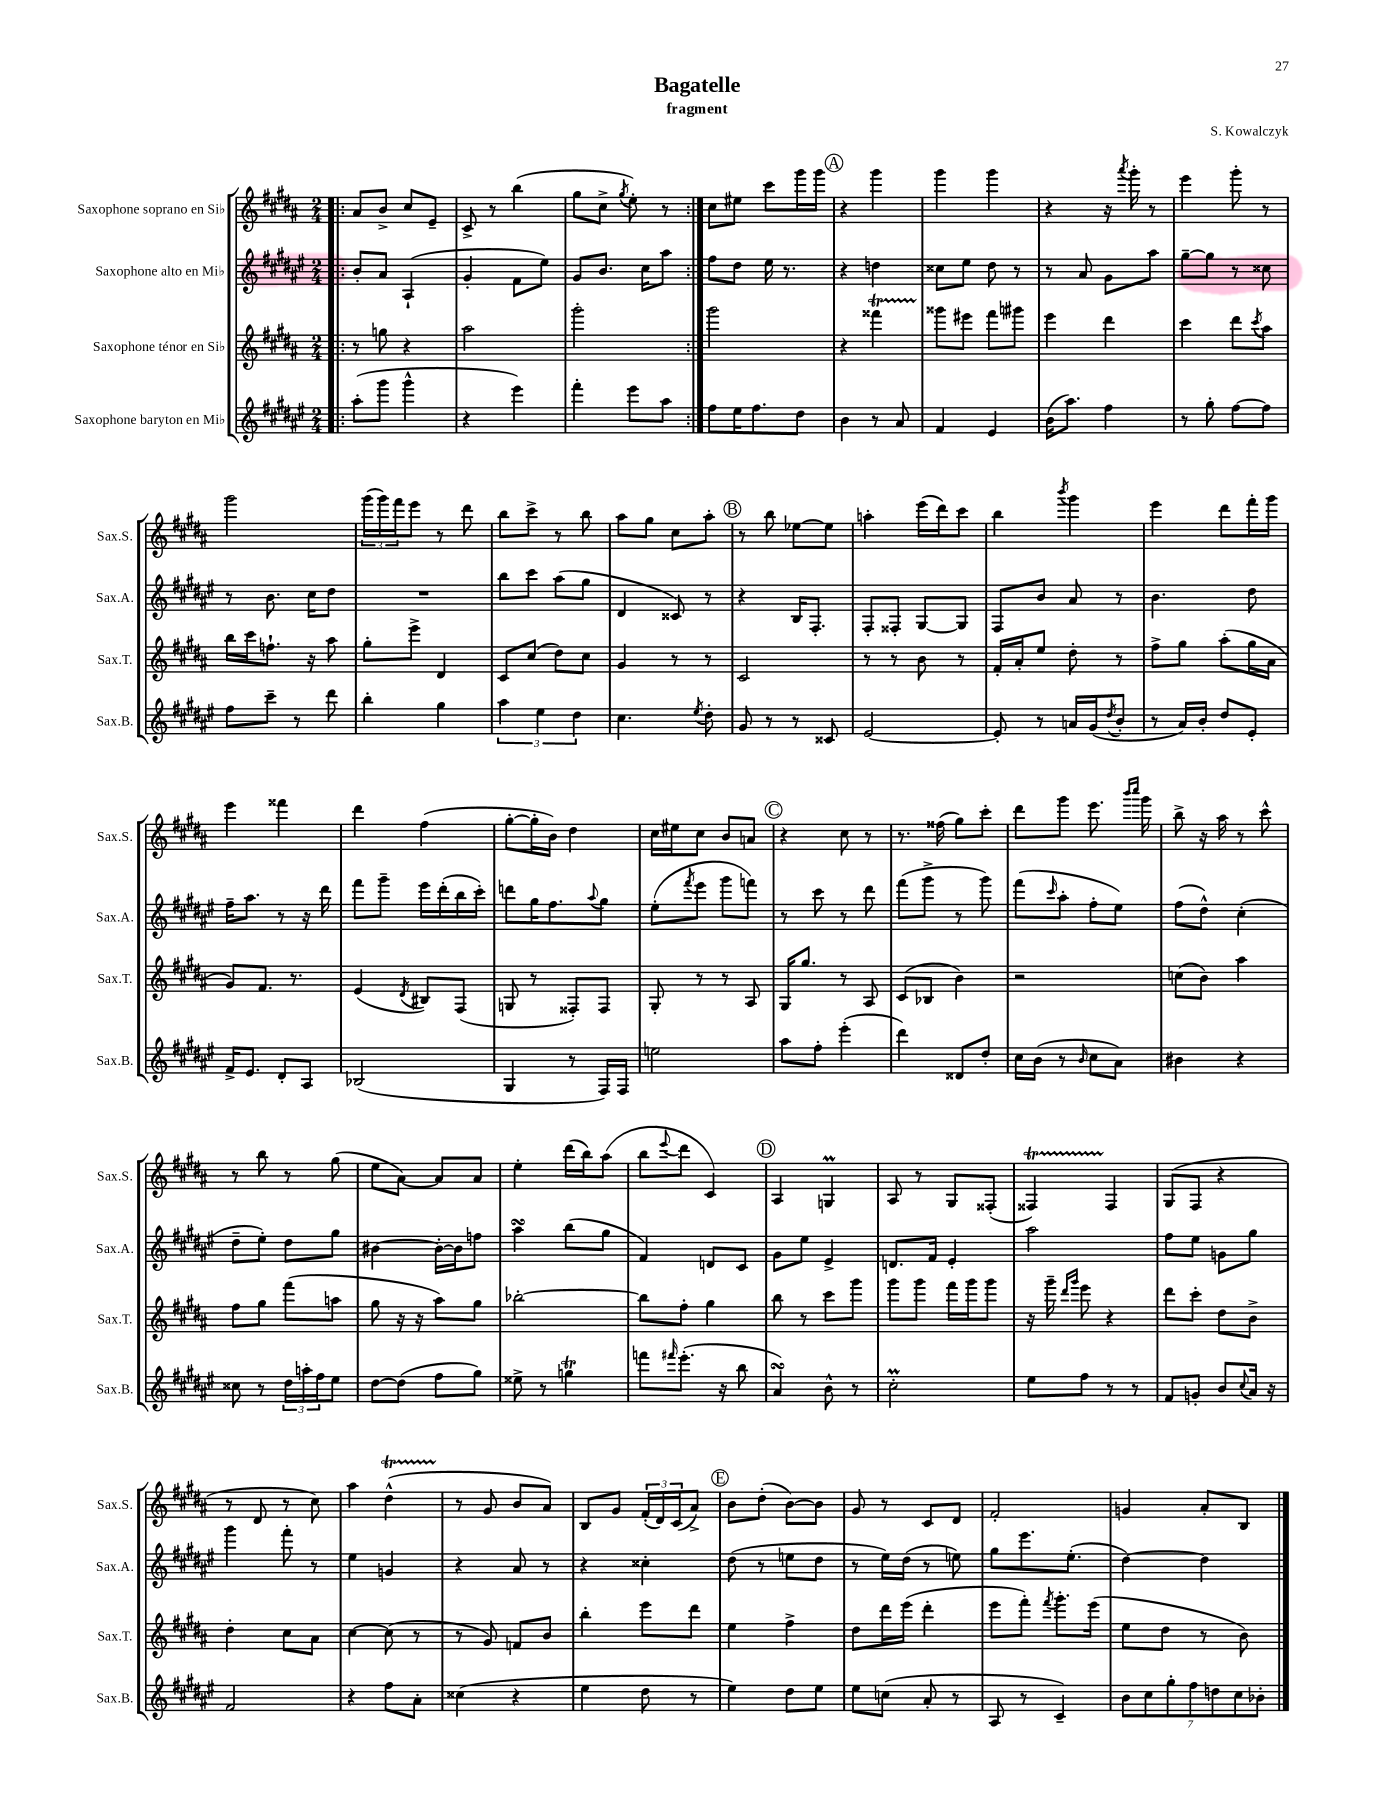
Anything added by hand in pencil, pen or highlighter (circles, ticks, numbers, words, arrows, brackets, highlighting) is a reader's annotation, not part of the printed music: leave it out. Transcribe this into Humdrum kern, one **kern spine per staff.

**kern	**kern	**kern	**kern
*staff4	*staff3	*staff2	*staff1
*clefG2	*clefG2	*clefG2	*clefG2
*k[f#c#g#d#a#e#]	*k[f#c#g#d#a#]	*k[f#c#g#d#a#e#]	*k[f#c#g#d#a#]
*M2/4	*M2/4	*M2/4	*M2/4
=!|:	=!|:	=!|:	=!|:
(8aa#'\L	8r	8b'/L	8a#/L
8ggg#\J	8gg\	8a#/J	8b^/J
4ggg#^^\	4r	(4A#`/	8cc#/L
.	.	.	8e~/J
=	=	=	=
4r	2aa#\	4g#'/	8c#^/
.	.	.	8r
4eee#\)	.	8f#\L	(4bb\
.	.	8ee#\J)	.
=	=	=	=
4fff#'\	2ggg#'\	8g#/L	8gg#\L
.	.	8.b/J	8cc#^\J
.	.	.	8qgg#/
8eee#\L	.	.	8ee'\)
.	.	16cc#\LK	.
8aa#\J	.	8aa#\J	8r
=:|!	=:|!	=:|!	=:|!
8ff#\L	2ggg#\	8ff#\L	8cc#\L
16ee#\K	.	8dd#\J	8ee#\J
8.ff#\	.	.	.
.	.	16ee#\	8ccc#\L
.	.	8.r	.
8dd#\J	.	.	16ggg#\L
.	.	.	16ggg#\JJ
=	=	=	=
4b\	4r	4r	4r
8r	4fff##\	4dd\	4ggg#\
8a#/	.	.	.
=	=	=	=
4f#/	8ggg##\L	8cc##\L	4ggg#\
.	8eee#\J	8ee#\J	.
4e#/	8fff#\L	8dd#\	4ggg#\
.	8ggg#\J	8r	.
=	=	=	=
(16b\LK	4eee\	8r	4r
8.aa#\J)	.	.	.
.	.	8a#/	.
4ff#\	4ddd#\	8g#\L	16r
.	.	.	8qaaa#/
.	.	.	16ggg#'\
.	.	8aa#\J	8r
=	=	=	=
8r	4ccc#\	[8gg#~\L	4eee\
8gg#'\	.	8gg#\]J	.
[8ff#\L	8ddd#\L	8r	8ggg#'\
.	8qccc#/	.	.
8ff#\]J	8aa#\J	8cc##\	8r
=	=	=	=
8ff#\L	16bb\LL	8r	2ggg#\
.	16ccc#\J	.	.
8ccc#~\J	8.ff`\J	8.b\	.
8r	.	.	.
.	16r	16cc#\LK	.
8ddd#\	8aa#\	8dd#\J	.
=	=	=	=
4bb'\	8gg#'\L	2r	(24ggg#\LL
.	.	.	24ggg#\)
.	.	.	24fff#\J
.	8eee^\J	.	8eee\J
4gg#\	4d#/	.	8r
.	.	.	8ddd#\
=	=	=	=
6aa#\	8c#/L	8bb\L	8bb\L
.	(8cc#/J	8ccc#\J	8ccc#^\J
6ee#\	.	.	.
.	8dd#\L)	(8aa#\L	8r
6dd#\	.	.	.
.	8cc#\J	8gg#\J	8bb\
=	=	=	=
4.cc#\	4g#/	4d#/	8aa#\L
.	.	.	8gg#\J
.	8r	8c##/)	8cc#\L
8qee#/	.	.	.
8dd#'\	8r	8r	8aa#'\J
=	=	=	=
8g#/	2c#/	4r	8r
8r	.	.	8bb\
8r	.	16B/LK	[8ee-\L
.	.	8.F#'/J	.
8c##/	.	.	8ee-\]J
=	=	=	=
[2e#/	8r	8F#'/L	4aa'\
.	8r	8F##'/J	.
.	8b\	[8G#/L	(16eee\LL
.	.	.	16ddd#\J)
.	8r	8G#/]J	8ccc#\J
=	=	=	=
8e#'/]	16f#'/LL	8F#/L	4bb\
.	16a#'/J	.	.
8r	8ee/J	8b/J	.
.	.	.	8qbbb/
16a/LL	8dd#'\	8a#/	4ggg#\
(16g#/J	.	.	.
8qdd#/	.	.	.
8b'/J	8r	8r	.
=	=	=	=
8r	8ff#^\L	4.b\	4eee\
16a#/LL)	8gg#\J	.	.
16b'/JJ	.	.	.
8dd#/L	(8aa#'\L	.	8ddd#\L
8e#'/J	16gg#\L	8dd#\	16fff#'\L
.	16a#\JJ	.	16ggg#\JJ
=	=	=	=
16f#^/LK	8g#/L)	16ff#~\LK	4eee\
8.e#/J	.	8.aa#\J	.
.	8.f#/J	.	.
8d#'/L	.	8r	4fff##\
.	8.r	.	.
8A#/J	.	16r	.
.	.	16ddd#\	.
=	=	=	=
(2B-/	(4e/	8fff#\L	4ddd#\
.	.	8ggg#~\J	.
.	8qd#/	.	.
.	8B#/L)	16eee#\LL	(4ff#\
.	.	(16ddd#'\	.
.	(8F#/J	16bb\	.
.	.	16ccc#'\JJ)	.
=	=	=	=
4G#/	8G/	8ddd\L	[8gg#'\L
.	8r	16gg#\K	16gg#'\]L
.	.	8.ff#\	16b\JJ)
8r	8F##'/L)	.	4dd#\
.	.	8qqaa#/	.
16F#/LL)	8F##/J	8gg#\J	.
16F#/JJ	.	.	.
=	=	=	=
2ee\	8G#'/	(8ee#'\L	16cc#\LL
.	.	.	16ee#\J
.	.	8qfff#/	.
.	8r	8eee#\J	8cc#\J
.	8r	8ggg#\L	8b/L
.	8A#/	8fff\J)	8a/J
=	=	=	=
8aa#\L	16G#/LK	8r	4r
.	8.gg#/J	.	.
8ff#'\J	.	8ccc#\	.
(4eee#'\	8r	8r	8cc#\
.	8A#/	8ddd#\	8r
=	=	=	=
4ddd#\)	(8c#/L	(8fff#\L	8.r
.	8B-/J	8ggg#^\J	.
.	.	.	(16ff##\
8d##/L	4b\)	8r	8gg#\L)
8dd#'/J	.	8ggg#\)	8ccc#'\J
=	=	=	=
16cc#\LL	2r	(8fff#\L	8ddd#\L
(16b\JJ	.	.	.
.	.	16qqccc#/	.
8r	.	8aa#'\J	8ggg#\J
16qqb/	.	.	.
8cc#\L	.	8ff#'\L	8.eee\
8a#\J)	.	8ee#\J)	.
.	.	.	16qqbbb/LL
.	.	.	16qqcccc#/JJ
.	.	.	16ggg#\
=	=	=	=
4b#\	(8cc\L	(8ff#\L	8bb^\
.	8b\J)	8dd#^^\J)	16r
.	.	.	16aa#\
4r	4aa#\	(4cc#'\	8r
.	.	.	8ccc#^^\
=	=	=	=
8cc##\	8ff#\L	8dd#~\L	8r
8r	8gg#\J	8ee#'\J)	8bb\
24dd#\LL	(8fff#\L	8dd#\L	8r
24aa'\	.	.	.
24ff#\J	.	.	.
8ee#\J	8aa\J	8gg#\J	(8gg#\
=	=	=	=
[8dd#\L	8gg#\	[4b#\	8ee\L
(8dd#\]J	16r	.	[8a#\J)
.	16r	.	.
8ff#\L	8aa#\L)	16b#'\_LL	8a#/]L
.	.	16b#\]J	.
8gg#\J)	8gg#\J	8ff\J	8a#/J
=	=	=	=
8ee##^\	[2bb-'\	4aa#\	4ee'\
8r	.	.	.
4gg\	.	(8bb\L	(16ddd#\LL
.	.	.	16bb\J)
.	.	8gg#\J	(8aa#\J
=	=	=	=
8fff\L	8bb-\]L	4f#/)	8bb\L
16qqfff#/	.	.	8qqeee/
(8.eee#'\J	8ff#'\J	.	8ddd#\J
.	4gg#\	8d/L	4c#/)
16r	.	.	.
8bb\	.	8c#/J	.
=	=	=	=
4a#/)	8bb\	8g#\L	4A#/
.	8r	8ee#\J	.
8b^^\	8ccc#\L	4e#^/	4G/
8r	8ggg#\J	.	.
=	=	=	=
2cc#'\	8ggg#\L	8.d/L	8A#/
.	8ggg#\J	.	8r
.	.	16f#/Jk	.
.	16fff#\LL	4e#'/	8G#/L
.	16ggg#\J	.	.
.	8ggg#\J	.	(8F##'/J
=	=	=	=
8ee#\L	16r	2aa#\	4F##/)
.	16ggg#~\	.	.
.	16qqddd#/LL	.	.
.	16qqggg#/JJ	.	.
8ff#\J	8eee\	.	.
8r	4r	.	4F##/
8r	.	.	.
=	=	=	=
8f#/L	8ddd#\L	8ff#\L	(8G#/L
8g'/J	8ccc#'\J	8ee#\J	8F#/J
8b/L	8dd#\L	8g\L	4r
8qqcc#/	.	.	.
16a#/Jk	8b^\J	8gg#\J	.
16r	.	.	.
=	=	=	=
2f#/	4dd#'\	4ggg#\	8r
.	.	.	8d#/
.	8cc#\L	8fff#'\	8r
.	8a#\J	8r	8cc#\)
=	=	=	=
4r	[4cc#\	4ee#\	4aa#\
8ff#\L	(8cc#\]	4g/	(4dd#^^\
8a#'\J	8r	.	.
=	=	=	=
(4cc##\	8r	4r	8r
.	8g#/)	.	8g#/
4r	8f/L	8a#/	8b/L
.	8b/J	8r	8a#/J)
=	=	=	=
4ee#\	4bb'\	4r	8B/L
.	.	.	8g#/J
8dd#\	8eee\L	4cc##'\	(24f#'/LL
.	.	.	24d#/)
.	.	.	(24c#/J
8r	8ddd#\J	.	8a#^/J)
=	=	=	=
4ee#\)	4ee\	(8dd#\	8b\L
.	.	8r	(8dd#'\J
8dd#\L	4ff#^\	8ee\L	[8b\L)
8ee#\J	.	8dd#\J	8b\]J
=	=	=	=
8ee#\L	8dd#\L	8r	8g#/
(8cc\J	16ddd#\L	16ee#\LL)	8r
.	(16eee\JJ	(16dd#\JJ	.
8a#'/	4ddd#'\	8r	8c#/L
8r	.	8ee\)	8d#/J
=	=	=	=
8A#/	8eee\L	8gg#\L	2f#'/
8r	8fff#'\J)	8.eee#\	.
.	8qfff#/	.	.
4c#~/)	8.ggg#'\L	.	.
.	.	(8.ee#'\J	.
.	(16eee\Jk	.	.
=	=	=	=
14b\L	8ee\L	[4dd#\)	4g/
14cc#\	.	.	.
.	8dd#\J	.	.
14gg#'\	.	.	.
14ff#\	.	.	.
.	8r	4dd#\]	8a#'/L
14dd\	.	.	.
14cc#\	.	.	.
.	8b\)	.	8B/J
14b-'\J	.	.	.
==	==	==	==
*-	*-	*-	*-
